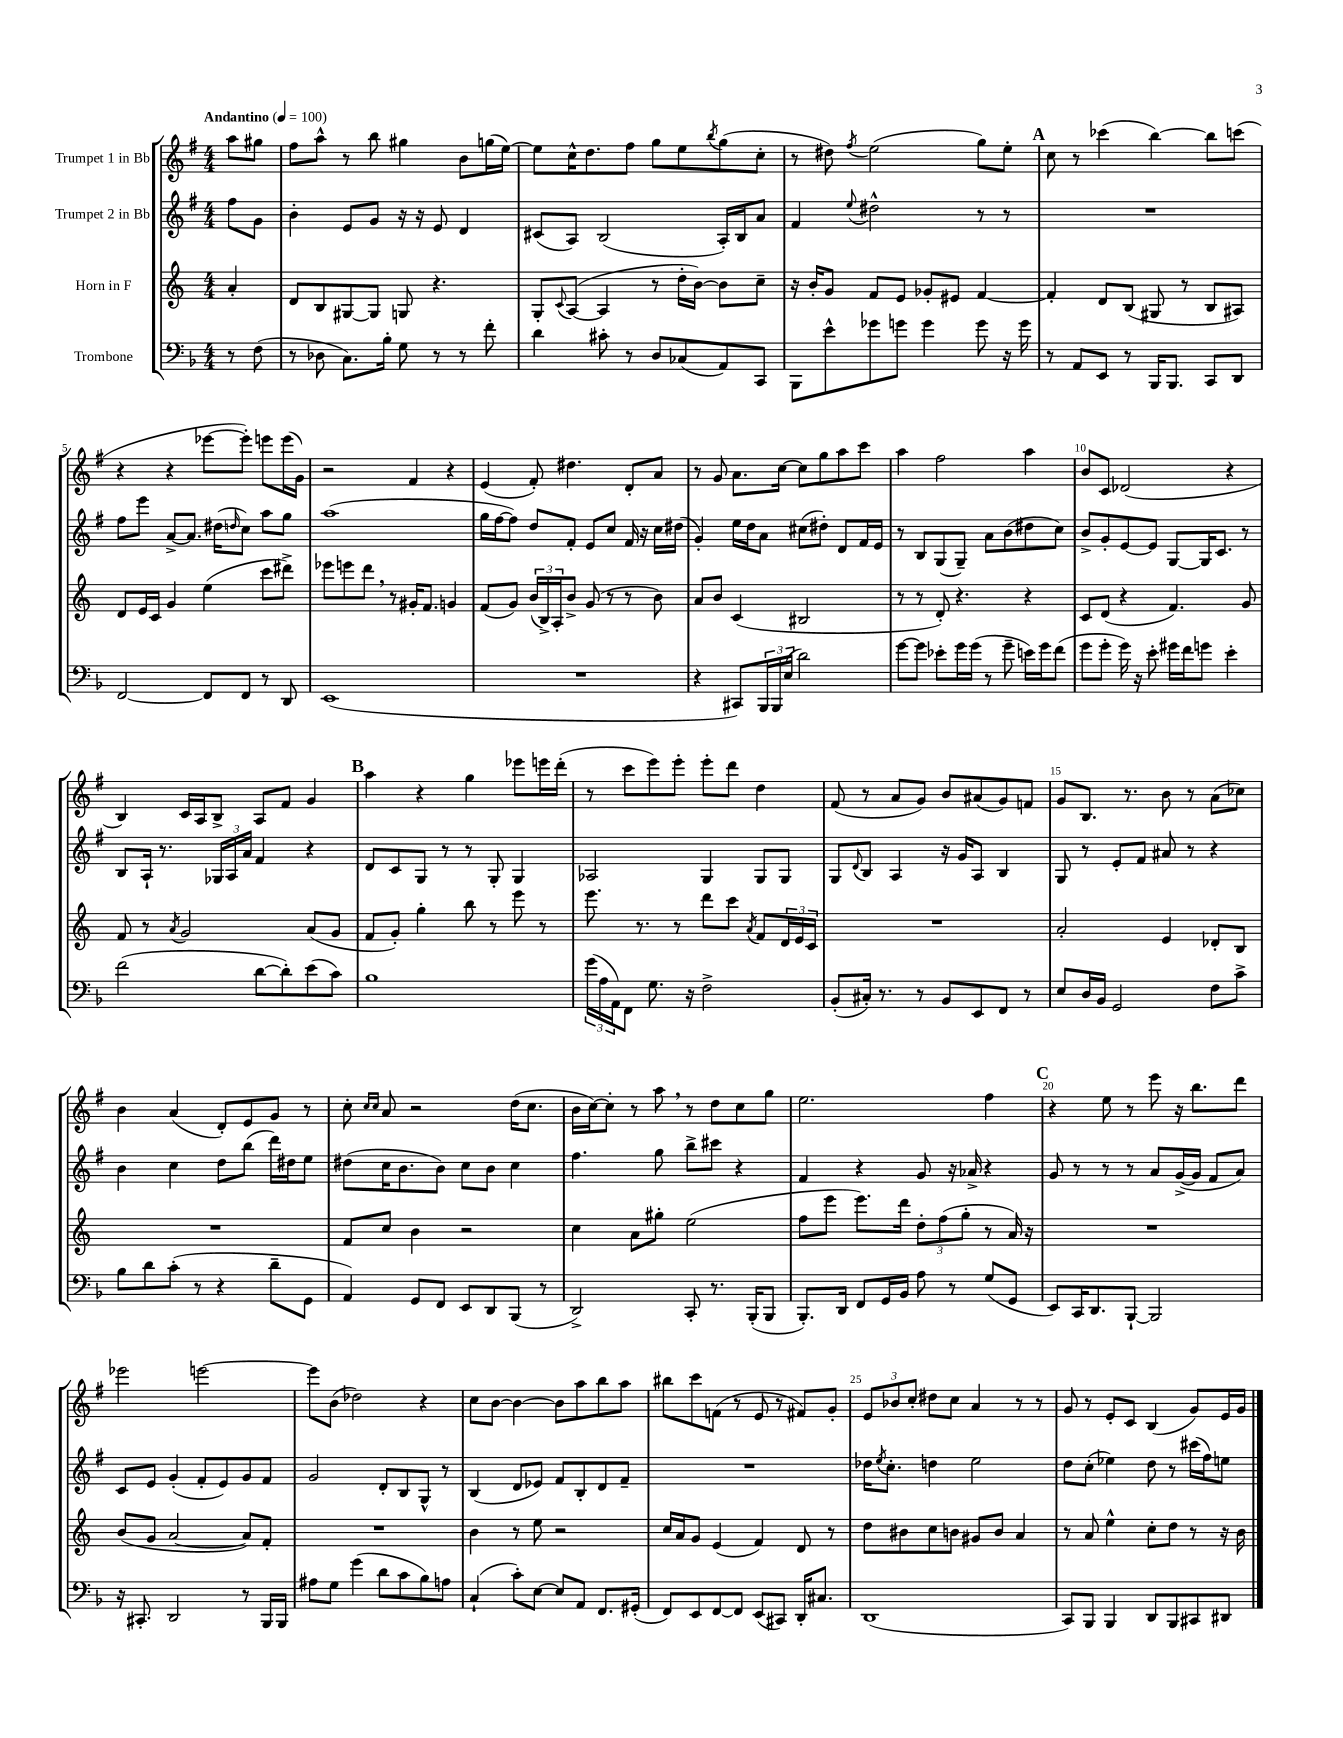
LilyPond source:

<<
\new StaffGroup <<
\new Staff = "s0" \with { instrumentName = "Trumpet 1 in Bb" } {
    \clef treble \key g \major \numericTimeSignature \time 4/4 \partial 4 \tempo "Andantino" 4 = 100
    a''8 gis''8 |
    fis''8 a''8-^ r8 b''8 gis''4 b'8 g''16( e''16~) |
    e''8 c''16-^ d''8. fis''8 g''8 e''8 \acciaccatura { b''8 } g''8( c''8-. |
    r8 dis''8) \acciaccatura { fis''8 } e''2( g''8) e''8-. |
    \mark \markup { \bold "A" } c''8 r8 ces'''4( b''4~) b''8 c'''8( |
    r4 r4 ees'''8~ ees'''8-.) e'''8 e'''16( g'16) |
    r2 fis'4 r4 |
    e'4( fis'8-.) dis''4. d'8-. a'8 |
    r8 g'8 a'8. c''16~ c''8 g''8 a''8 c'''8 |
    a''4 fis''2 a''4 |
    b'8 c'8 des'2( r4 |
    b4) c'16 a16 b8-> a8 fis'8 g'4 |
    \mark \markup { \bold "B" } a''4 r4 g''4 ees'''8 e'''16 d'''16-.( |
    r8 c'''8 e'''8) e'''8-. e'''8-. d'''8 d''4 |
    fis'8( r8 a'8 g'8) b'8 ais'8( g'8) f'8 |
    g'8 b8. r8. b'8 r8 a'8( ces''8) |
    b'4 a'4( d'8-.) e'8 g'8 r8 |
    c''8-. \grace { c''16 c''16 } a'8 r2 d''16( c''8. |
    b'16 c''16~) c''8-. r8 a''8 \breathe r8 d''8 c''8 g''8 |
    e''2. fis''4 |
    \mark \markup { \bold "C" } r4 e''8 r8 e'''8 r16 b''8. d'''8 |
    ees'''2 e'''2~ |
    e'''8 b'8( des''2) r4 |
    c''8 b'8~ b'4~ b'8 a''8 b''8 a''8 |
    bis''8 c'''8 f'8( r8 e'8 r8 fis'8) g'8-. |
    \tuplet 3/2 { e'8 bes'8 c''8-. } dis''8 c''8 a'4 r8 r8 |
    g'8 r8 e'8-. c'8 b4( g'8) e'16 g'16 \bar "|." |
}
\new Staff = "s1" \with { instrumentName = "Trumpet 2 in Bb" } {
    \clef treble \key g \major \numericTimeSignature \time 4/4 \partial 4
    fis''8 g'8 |
    b'4-. e'8 g'8 r16 r16 e'8 d'4 |
    cis'8( a8) b2( a16-.) b16 a'8 |
    fis'4 \appoggiatura { e''8 } dis''2-^ r8 r8 |
    \mark \markup { \bold "A" } R1 |
    fis''8 e'''8 a'8~-> a'8. dis''16( \grace { d''16 } c''8) a''8 g''8 |
    a''1( |
    g''16 fis''16~ fis''8) d''8 fis'8-. e'8 c''8 fis'16 r16 c''16 dis''16( |
    g'4-.) e''16 d''16 a'8 cis''8( dis''8-.) d'8 fis'16 e'16 |
    r8 b8 g8( g8--) a'8 b'8( dis''8 c''8) |
    b'8-> g'8-. e'8~ e'8 g8~ g16 c'8. r8 |
    b8 a16-! r8. \tuplet 3/2 { ges16 a16 a'16 } fis'4 r4 |
    \mark \markup { \bold "B" } d'8 c'8 g8 r8 r8 g8-. g4 |
    aes2 g4 g8 g8 |
    g8 \appoggiatura { d'8 } b8 a4 r16 g'16 a8 b4 |
    g8 r8 e'8-. fis'8 ais'8 r8 r4 |
    b'4 c''4 d''8 b''8( d'''16) dis''16 e''8 |
    dis''8( c''16 b'8. b'8) c''8 b'8 c''4 |
    fis''4. g''8 b''8-> cis'''8 r4 |
    fis'4 r4 g'8 r16 aes'16-> r4 |
    \mark \markup { \bold "C" } g'8 r8 r8 r8 a'8 g'16~->( g'16 fis'8 a'8) |
    c'8 e'8 g'4-.( fis'8-. e'8) g'8 fis'8 |
    g'2 d'8-. b8 g8-^ r8 |
    b4( d'8 ees'8) fis'8 b8-. d'8 fis'8-- |
    R1 |
    des''16 \acciaccatura { e''8 } c''8.-. d''4 e''2 |
    d''8 c''8-.( ees''4) d''8 r8 cis'''16( fis''16) e''8 \bar "|." |
}
\new Staff = "s2" \with { instrumentName = "Horn in F" } {
    \clef treble \key c \major \numericTimeSignature \time 4/4 \partial 4
    a'4-. |
    d'8 b8 gis8~ gis8 g8 r4. |
    g8-. \appoggiatura { c'8 } a8~( a4 r8 d''16-. b'16~) b'8 c''8-- |
    r16 b'16-. g'8 f'8 e'8 ges'8-. eis'8 f'4~ |
    \mark \markup { \bold "A" } f'4-. d'8 b8( gis8 r8 b8 ais8) |
    d'8 e'16 c'16 g'4 e''4( c'''8 dis'''8->) |
    ees'''8 e'''8 d'''8 \breathe r8 gis'16-. f'8. g'4 |
    f'8( g'8) \tuplet 3/2 { b'16( b16->) a16-. } b'8-> g'8( r8 r8 b'8) |
    a'8 b'8 c'4( bis2 |
    r8 r8 d'8-.) r4. r4 |
    c'8 d'8( r4 f'4.) g'8 |
    f'8 r8 \acciaccatura { a'8 } g'2 a'8( g'8 |
    \mark \markup { \bold "B" } f'8 g'8-.) g''4-. b''8 r8 e'''8 r8 |
    e'''8. r8. r8 d'''8 c'''8 \acciaccatura { a'8 } f'8 \tuplet 3/2 { d'16 e'16 c'16 } |
    R1 |
    a'2-. e'4 des'8-. b8 |
    R1 |
    f'8 c''8 b'4 r2 |
    c''4 a'8 gis''8-. e''2( |
    f''8 e'''8 e'''8.) d'''16 \tuplet 3/2 { d''8-. f''8( g''8-. } r8 a'16) r16 |
    \mark \markup { \bold "C" } R1 |
    b'8( g'8 a'2~ a'8) f'8-. |
    R1 |
    b'4 r8 e''8 r2 |
    c''16 a'16 g'8 e'4( f'4) d'8 r8 |
    d''8 bis'8 c''8 b'8 gis'8 b'8 a'4 |
    r8 a'8 e''4-^ c''8-. d''8 r8 r16 b'16 \bar "|." |
}
\new Staff = "s3" \with { instrumentName = "Trombone" } {
    \clef bass \key f \major \numericTimeSignature \time 4/4 \partial 4
    r8 f8( |
    r8 des8 c8.) bes16-. g8 r8 r8 f'8-. |
    d'4 cis'8-. r8 d8 ces8( a,8) c,8 |
    bes,,8 e'8-^ ges'8 g'8 g'4 g'8 r16 g'16 |
    \mark \markup { \bold "A" } r8 a,8 e,8 r8 bes,,16 bes,,8. c,8 d,8 |
    f,2~ f,8 f,8 r8 d,8 |
    e,1( |
    R1 |
    r4 cis,8) \tuplet 3/2 { bes,,16 bes,,16 e16( } d'2) |
    g'8~ g'8 ees'8-. g'16 g'16( r8 g'8-- e'16) g'16 f'8( |
    g'8 g'8-. g'16) r16 e'8-. gis'16 f'16 g'8 e'4-. |
    f'2( d'8~ d'8-.) e'8( c'8) |
    \mark \markup { \bold "B" } bes1 |
    \tuplet 3/2 { g'16( a16 a,16) } f,8 g8. r16 f2-> |
    bes,8-.( cis16-.) r8. r8 bes,8 e,8 f,8 r8 |
    e8 d16 bes,16 g,2 f8 c'8-> |
    bes8 d'8 c'8-.( r8 r4 d'8-- g,8 |
    a,4) g,8 f,8 e,8 d,8 bes,,8( r8 |
    d,2->) c,8-. r8. bes,,16-.( bes,,8 |
    bes,,8.-.) d,16 f,8 g,16 bes,16 a8 r8 g8( g,8 |
    \mark \markup { \bold "C" } e,8) c,16 d,8. bes,,8~-! bes,,2 |
    r16 cis,8.-. d,2 r8 bes,,16 bes,,16 |
    ais8 g8 g'4( d'8 c'8 bes8) a8 |
    c4-!( c'8-.) e8~ e8 a,8 f,8. gis,16-.( |
    f,8) e,8 f,8~ f,8 e,8( cis,8) d,16-. cis8. |
    d,1( |
    c,8) bes,,8 bes,,4 d,8 bes,,8 cis,8 dis,8 \bar "|." |
}
>>
>>
\layout { \context { \Score \override BarNumber.break-visibility = ##(#f #t #t) barNumberVisibility = #(every-nth-bar-number-visible 5) } }
